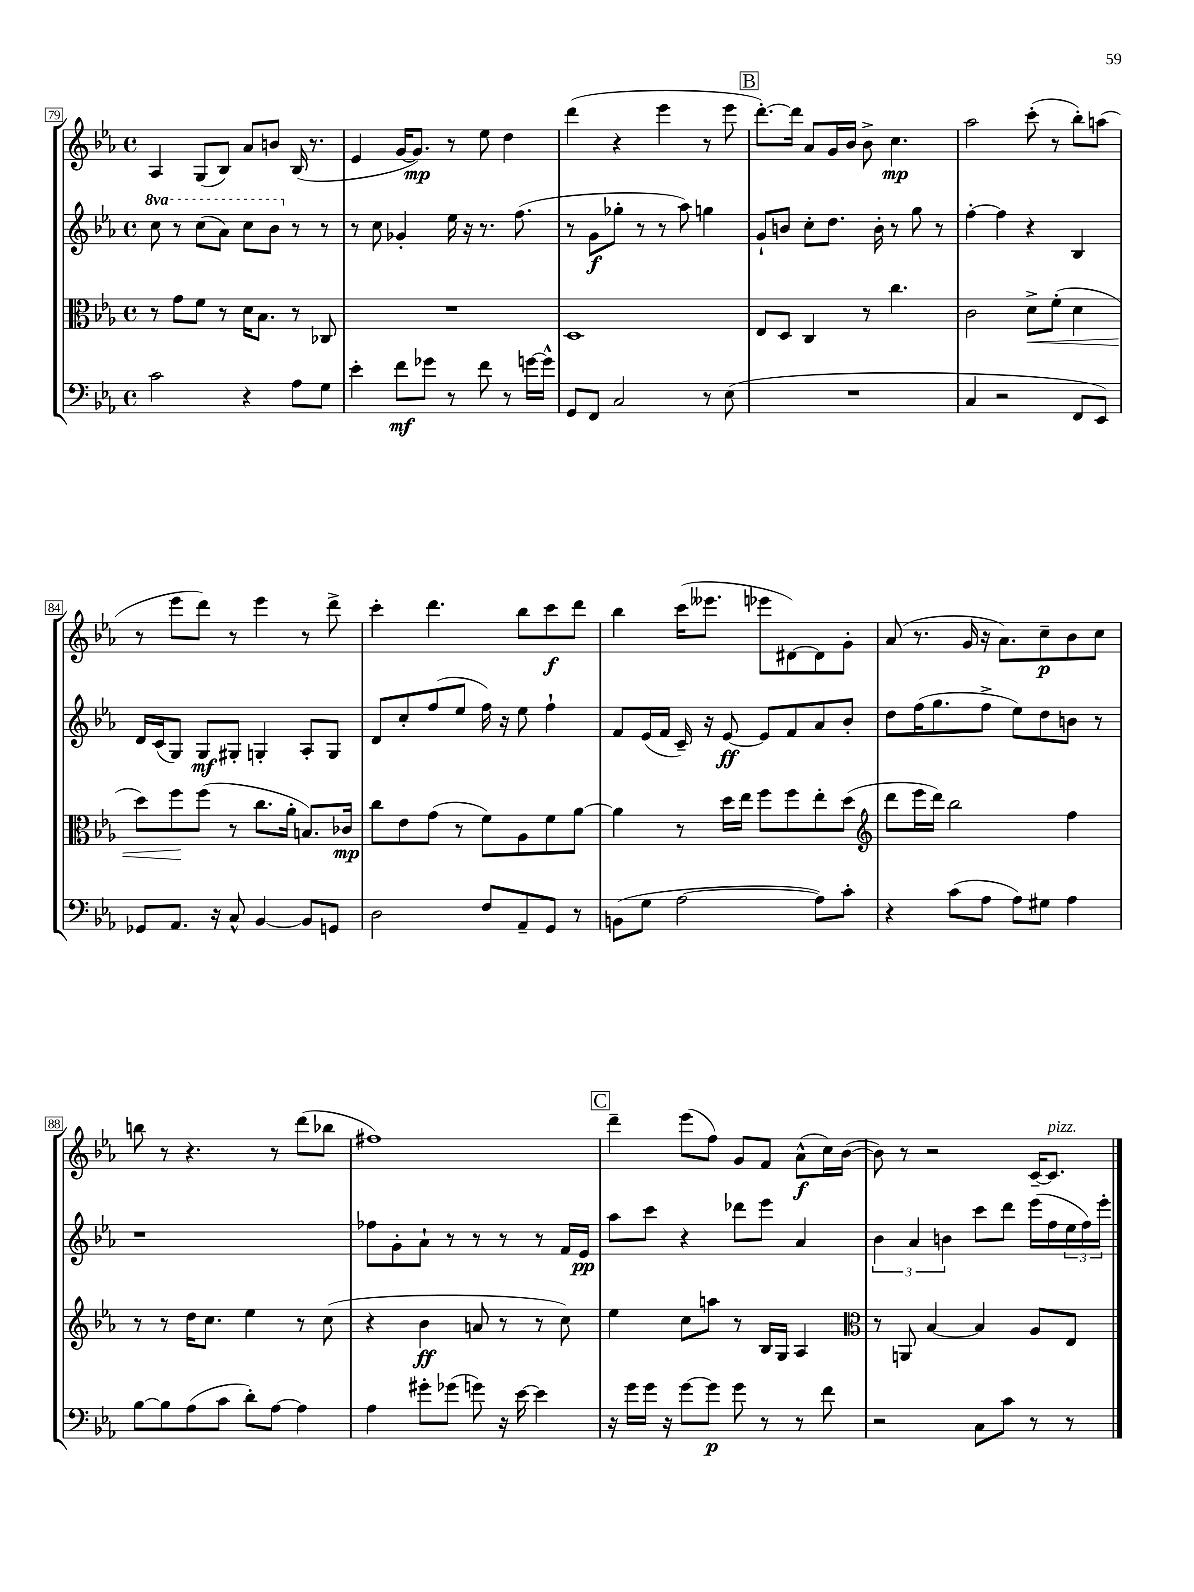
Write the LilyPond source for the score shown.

<<
\new StaffGroup <<
\new Staff = "s0" {
    \clef treble \key ees \major \defaultTimeSignature \time 4/4
    aes4 g8( bes8) aes'8 b'8 bes16( r8. |
    ees'4 g'16~ g'8.\mp) r8 ees''8 d''4 |
    d'''4( r4 ees'''4 r8 ees'''8 |
    \mark \markup { \box "B" } d'''8.~-.) d'''16 aes'8 g'16 bes'16 bes'8-> c''4.\mp |
    aes''2 c'''8-.( r8 bes''8-.) a''8( |
    r8 ees'''8 d'''8) r8 ees'''4 r8 d'''8-> |
    c'''4-. d'''4. bes''8 c'''8\f d'''8 |
    bes''4 c'''16( eeses'''8. ees'''8 dis'8~) dis'8 g'8-. |
    aes'8( r8. g'16 r16 aes'8.) c''8--\p bes'8 c''8 |
    b''8 r8 r4. r8 d'''8( bes''8 |
    fis''1) |
    \mark \markup { \box "C" } d'''4-- ees'''8( f''8) g'8 f'8 aes'8-^\f( c''16) bes'16~( |
    bes'8) r8 r2 c'16~-- c'8.^\markup { \italic "pizz." } \bar "|." |
}
\new Staff = "s1" {
    \clef treble \key ees \major \defaultTimeSignature \time 4/4 \set Staff.ottavationMarkups = #ottavation-simple-ordinals
    \ottava #1 c'''8 r8 c'''8( aes''8) c'''8 bes''8 \ottava #0 r8 r8 |
    r8 c''8 ges'4-. ees''16 r16 r8. f''8.( |
    r8 g'8\f ges''8-. r8 r8 aes''8) g''4 |
    \mark \markup { \box "B" } g'8-! b'8 c''8-. d''8. b'16-. r8 g''8 r8 |
    f''4~-. f''4 r4 bes4 |
    d'16 c'16( g8) g8\mf gis8-. g4-. aes8-. g8 |
    d'8 c''8-. f''8( ees''8 f''16) r16 ees''8 f''4-! |
    f'8 ees'16( f'16 c'16--) r16 ees'8~\ff ees'8 f'8 aes'8 bes'8-. |
    d''8 f''16( g''8. f''8-> ees''8) d''8 b'8 r8 |
    r1 |
    fes''8 g'8-. aes'8-! r8 r8 r8 r8 f'16 ees'16\pp |
    \mark \markup { \box "C" } aes''8 c'''8 r4 des'''8 ees'''8 aes'4 |
    \tuplet 3/2 { bes'4 aes'4 b'4 } c'''8 d'''8 ees'''16( f''16 \tuplet 3/2 { ees''16 f''16) ees'''16-. } \bar "|." |
}
\new Staff = "s2" {
    \clef alto \key ees \major \defaultTimeSignature \time 4/4
    r8 g'8 f'8 r8 d'16 bes8. r8 ces8 |
    R1 |
    d1 |
    \mark \markup { \box "B" } ees8 d8 c4 r8 c''4. |
    c'2 d'8->\< f'8-.( d'4 |
    d''8) f''8\! f''8( r8 c''8. aes'16-. b8.) ces'16\mp |
    c''8 ees'8 g'8( r8 f'8) aes8 f'8 aes'8~ |
    aes'4 r8 d''16 ees''16 f''8 f''8 ees''8-. d''8( |
    \clef treble d'''8 ees'''16 d'''16) bes''2 f''4 |
    r8 r8 d''16 c''8. ees''4 r8 c''8( |
    r4 bes'4\ff a'8 r8 r8 c''8) |
    \mark \markup { \box "C" } ees''4 c''8 a''8 r8 bes16 g16 aes4 |
    \clef alto r8 a,8 bes4~ bes4 aes8 ees8 \bar "|." |
}
\new Staff = "s3" {
    \clef bass \key ees \major \defaultTimeSignature \time 4/4
    c'2 r4 aes8 g8 |
    ees'4-. f'8\mf ges'8 r8 f'8 r8 g'16~ g'16-^ |
    g,8 f,8 c2 r8 ees8( |
    \mark \markup { \box "B" } R1 |
    c4 r2 f,8 ees,8) |
    ges,8 aes,8. r16 c8-^ bes,4~ bes,8 g,8 |
    d2 f8 aes,8-- g,8 r8 |
    b,8( g8 aes2~ aes8) c'8-. |
    r4 c'8( aes8 aes8) gis8 aes4 |
    bes8~ bes8 aes8( c'8 d'8-.) aes8~ aes4 |
    aes4 gis'8-. ges'8( g'8) r16 ees'16~ ees'4 |
    \mark \markup { \box "C" } r16 g'16 g'16 r16 g'8~ g'8\p g'8 r8 r8 f'8 |
    r2 c8 c'8 r8 r8 \bar "|." |
}
>>
>>
\layout { \context { \Score currentBarNumber = #79 \override BarNumber.stencil = #(make-stencil-boxer 0.1 0.3 ly:text-interface::print) } }
